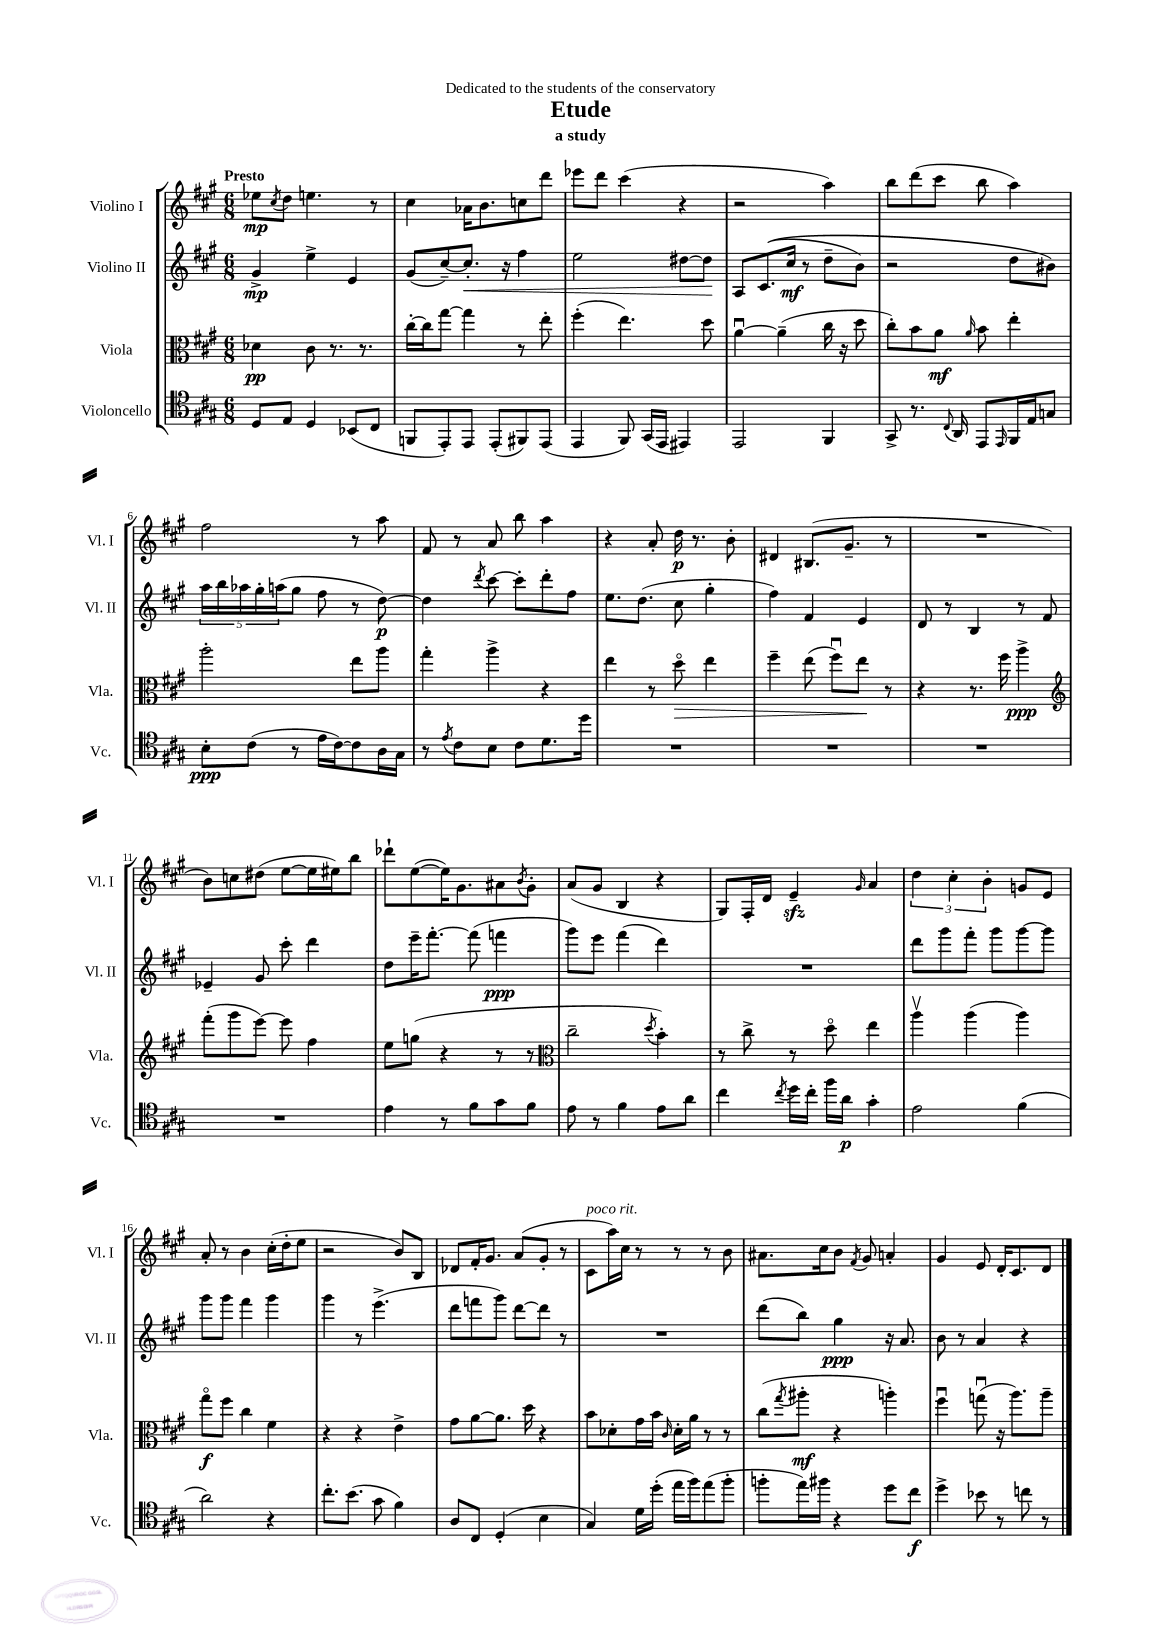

**kern	**dynam	**kern	**dynam	**kern	**dynam	**kern	**dynam
*part4	*part4	*part3	*part3	*part2	*part2	*part1	*part1
*staff4	*staff4	*staff3	*staff3	*staff2	*staff2	*staff1	*staff1
*I"Violoncello	*	*I"Viola	*	*I"Violino II	*	*I"Violino I	*
*I'Vc.	*	*I'Vla.	*	*I'Vl. II	*	*I'Vl. I	*
*clefC4	*	*clefC3	*	*clefG2	*	*clefG2	*
*k[f#c#g#]	*	*k[f#c#g#]	*	*k[f#c#g#]	*	*k[f#c#g#]	*
*M6/8	*	*M6/8	*	*M6/8	*	*M6/8	*
=1	=1	=1	=1	=1	=1	=1	=1
!	!	!	!	!	!	!LO:TX:a:B:t=Presto	!
8D/L	.	4d-X\	pp	4g#^/	mp	8ee-X\L	mp
.	.	.	.	.	.	8qcc#/	.
8E/J	.	.	.	.	.	8dd\J	.
4D/	.	8c#\	.	4ee^\	.	4.een\	.
.	.	8.r	.	.	.	.	.
(8BB-X/L	.	.	.	4e/	.	.	.
.	.	8.r	.	.	.	.	.
8C#/J	.	.	.	.	.	8r	.
=2	=2	=2	=2	=2	=2	=2	=2
8FFn/L	.	[16cc#'\LL	.	(8g#/L	.	4cc#\	.
.	.	16cc#\J]	.	.	.	.	.
8EE'/)	.	[8gg#\J	.	[8cc#~/)	.	.	.
!	!	!	!	!	!LO:HP:b	!	!
8EE/J	.	4gg#\]	.	8.cc#'/J]	<	16a-X\KL	.
.	.	.	.	.	.	8.b\	.
(8EE'/L	.	.	.	.	.	.	.
.	.	.	.	16r	.	.	.
8FF#X/)	.	8r	.	4ff#\	.	8ccn\	.
(8EE/J	.	8ee'\	.	.	.	8ddd\J	.
=3	=3	=3	=3	=3	=3	=3	=3
4EE/	.	(4ff#'\	.	2ee\	.	8eee-X\L	.
.	.	.	.	.	.	8ddd\J	.
8FF#/)	.	4.ee\)	.	.	.	(4ccc#\	.
(16GG#/LL	.	.	.	.	.	.	.
16EE/JJ	.	.	.	.	.	.	.
4EE#X/)	.	.	.	[8dd#X\L	.	4r	.
.	.	8dd\	.	8dd#\J]	.	.	.
.	.	.	.	.	[	.	.
=4	=4	=4	=4	=4	=4	=4	=4
2EE/	.	[4au\	.	8A/L	.	2r	.
.	.	.	.	((8.c#/	.	.	.
.	.	(4a~\]	.	.	.	.	.
.	.	.	.	16cc#/Jk	mf	.	.
.	.	.	.	8r	.	.	.
4FF#/	.	16cc#\	.	8dd~\L	.	4aa\)	.
.	.	16r	.	.	.	.	.
.	.	8dd\	.	8b\J)	.	.	.
=5	=5	=5	=5	=5	=5	=5	=5
8GG#^/	.	8cc#'\L)	.	2r	.	8bb\L	.
8.r	.	8b\	.	.	.	(8ddd\	.
.	.	8a\J	mf	.	.	8ccc#\J	.
8qqC#/	.	.	.	.	.	.	.
16AA/	.	.	.	.	.	.	.
.	.	16qqa/	.	.	.	.	.
8EE/L	.	8b\	.	.	.	8bb\	.
16qqEE/	.	.	.	.	.	.	.
16FF#/L	.	4ee'\	.	8dd\L	.	4aa\)	.
16E/J	.	.	.	.	.	.	.
8Gn/J	.	.	.	8b#X\J)	.	.	.
!!LO:LB:g=z
=6	=6	=6	=6	=6	=6	=6	=6
8B'\L	ppp	2aa'\	.	20aa\LL	.	2ff#\	.
.	.	.	.	20bb\	.	.	.
.	.	.	.	20aa-X\	.	.	.
(8c#\J	.	.	.	.	.	.	.
.	.	.	.	20gg#'\	.	.	.
.	.	.	.	(20aan\J	.	.	.
8r	.	.	.	8gg#\J	.	.	.
16e\LL	.	.	.	8ff#\	.	.	.
[16c#\J)	.	.	.	.	.	.	.
8c#\]	.	8ee\L	.	8r	.	8r	.
16A\L	.	8aa\J	.	[8dd\)	p	8aa\	.
16G#\JJ	.	.	.	.	.	.	.
=7	=7	=7	=7	=7	=7	=7	=7
8r	.	4gg#'\	.	4dd\]	.	8f#/	.
8qe/	.	.	.	.	.	.	.
8c#\L	.	.	.	.	.	8r	.
.	.	.	.	8qddd/	.	.	.
8B\J	.	4aa^\	.	[8ccc#\	.	8a/	.
8c#\L	.	.	.	8ccc#'\L]	.	8bb\	.
8.d\	.	4r	.	8ddd'\	.	4aa\	.
.	.	.	.	8ff#\J	.	.	.
16dd\Jk	.	.	.	.	.	.	.
=8	=8	=8	=8	=8	=8	=8	=8
2.r	.	4ee\	.	8.ee\L	.	4r	.
.	.	.	.	(8.dd\J	.	.	.
.	.	8r	.	.	.	8a'/	.
!	!	!	!LO:HP:b	!	!	!	!
.	.	8dd\	>	8cc#\	.	16dd\	p
.	.	.	.	.	.	8.r	.
.	.	4ee\	.	4gg#'\	.	.	.
.	.	.	.	.	.	8b'\	.
=9	=9	=9	=9	=9	=9	=9	=9
2.r	.	4ff#~\	.	4ff#\)	.	4d#X/	.
.	.	(8ee\	.	4f#/	.	(8.B#X/L	.
.	.	8ff#u\L)	.	.	.	.	.
.	.	.	.	.	.	8.g#~/J	.
.	.	8ee\J	.	4e/	.	.	.
.	.	8r	]	.	.	8r	.
=10	=10	=10	=10	=10	=10	=10	=10
2.r	.	4r	.	8d/	.	2.r	.
.	.	.	.	8r	.	.	.
.	.	8.r	.	4B/	.	.	.
.	.	16ff#\	.	.	.	.	.
.	.	4aa^\	ppp	8r	.	.	.
.	.	.	.	8f#/	.	.	.
!!LO:LB:g=z
=11	=11	=11	=11	=11	=11	=11	=11
*	*	*clefG2	*	*	*	*	*
2.r	.	(8fff#'\L	.	4e-X~/	.	8b\L)	.
.	.	8ggg#\	.	.	.	8ccn\	.
.	.	[8eee\J)	.	8g#/	.	(8dd#X\J	.
.	.	8eee\]	.	8ccc#'\	.	[8ee\L	.
.	.	4ff#\	.	4ddd\	.	16ee\L]	.
.	.	.	.	.	.	16ee#X\J)	.
.	.	.	.	.	.	8bb\J	.
=12	=12	=12	=12	=12	=12	=12	=12
4e\	.	8ee\L	.	8dd\L	.	8ddd-X`\L	.
.	.	(8ggn\J	.	16eee~\K	.	([8ee\	.
.	.	.	.	[8.fff#'\J	.	.	.
8r	.	4r	.	.	.	16ee\K])	.
.	.	.	.	.	.	8.g#\	.
8f#\L	.	.	.	(8fff#\]	.	.	.
8g#\	.	8r	.	4fffn\	ppp	8a#X\	.
.	.	.	.	.	.	8qb/	.
8f#\J	.	8r	.	.	.	8g#'\J	.
=13	=13	=13	=13	=13	=13	=13	=13
*	*	*clefC3	*	*	*	*	*
8e\	.	2cc#~\	.	8ggg#\L)	.	(8a/L	.
8r	.	.	.	8eee\J	.	8g#/J	.
4f#\	.	.	.	(4fff#\	.	4B/	.
.	.	8qdd/	.	.	.	.	.
8e\L	.	4b'\)	.	4ddd\)	.	4r	.
8a\J	.	.	.	.	.	.	.
=14	=14	=14	=14	=14	=14	=14	=14
4cc#\	.	8r	.	2.r	.	8G#/L)	.
.	.	8cc#^\	.	.	.	16F#'/L	.
.	.	.	.	.	.	16d/JJ	.
8qcc#/	.	.	.	.	.	.	.
16dd\LL	.	8r	.	.	.	4ezz~/	.
16cc#'\JJ	.	.	.	.	.	.	.
16ff#\LL	.	8dd\	.	.	.	.	.
16a\JJ	p	.	.	.	.	.	.
.	.	.	.	.	.	16qqg#/	.
4g#'\	.	4ee\	.	.	.	4a/	.
=15	=15	=15	=15	=15	=15	=15	=15
2e\	.	4aav\	.	8ddd\L	.	6dd\	.
.	.	.	.	8ggg#\	.	.	.
.	.	.	.	.	.	6cc#'\	.
.	.	(4aa\	.	8fff#'\J	.	.	.
.	.	.	.	.	.	6b'\	.
.	.	.	.	8ggg#\L	.	.	.
(4f#\	.	4aa\)	.	[8ggg#\	.	8gn/L	.
.	.	.	.	8ggg#\J]	.	8e/J	.
!!LO:LB:g=z
=16	=16	=16	=16	=16	=16	=16	=16
2a\)	.	8gg#\L	f	8ggg#\L	.	8a'/	.
.	.	8ff#\J	.	8ggg#\J	.	8r	.
.	.	4cc#\	.	4fff#\	.	4b\	.
4r	.	4f#\	.	4ggg#\	.	(16cc#'\LL	.
.	.	.	.	.	.	16dd'\J	.
.	.	.	.	.	.	8ee\J	.
=17	=17	=17	=17	=17	=17	=17	=17
8.cc#'\L	.	4r	.	4ggg#\	.	2r	.
(8.b\J	.	.	.	.	.	.	.
.	.	4r	.	8r	.	.	.
8g#\	.	.	.	(4.eee^\	.	.	.
4f#\)	.	4e^\	.	.	.	8b/L)	.
.	.	.	.	.	.	8B/J	.
=18	=18	=18	=18	=18	=18	=18	=18
8A/L	.	8g#\L	.	8ddd\L	.	8d-X/L	.
8C#/J	.	[8a\	.	8fffn\	.	16f#'/K	.
.	.	.	.	.	.	8.g#/J	.
(4D'/	.	8.a\J]	.	8ggg#\J)	.	.	.
.	.	.	.	[8ddd\L	.	(8a/L	.
.	.	16dd\	.	.	.	.	.
4B\	.	4r	.	8ddd\J]	.	8g#'/J	.
.	.	.	.	8r	.	8r	.
=19	=19	=19	=19	=19	=19	=19	=19
!	!	!	!	!	!	!LO:TX:a:i:t=poco rit.	!
4G#/)	.	8b\L	.	2.r	.	8c#\L	.
.	.	8d-X'\	.	.	.	16aa\L)	.
.	.	.	.	.	.	16cc#\JJ	.
16d\LL	.	16g#\L	.	.	.	8r	.
(16dd'\JJ	.	16b\JJ	.	.	.	.	.
.	.	16qqc#/	.	.	.	.	.
16ee\LL	.	16d-'\LL	.	.	.	8r	.
16ff#\J)	.	16a\JJ	.	.	.	.	.
(8ee\	.	8r	.	.	.	8r	.
8ff#'\J	.	8r	.	.	.	8b\	.
=20	=20	=20	=20	=20	=20	=20	=20
8ffn'\L	.	(8cc#\L	.	(8ddd\L	.	8.a#X\L	.
.	.	8qgg#/	.	.	.	.	.
16ee\L)	.	8aa#X'\J	mf	8bb\J)	.	.	.
16ff#X\JJ	.	.	.	.	.	16cc#\k	.
4r	.	4r	.	4gg#\	ppp	8b\J	.
.	.	.	.	.	.	8qf#/	.
.	.	.	.	.	.	8g#/	.
8dd\L	.	4aan'\)	.	16r	.	4an'/	.
.	.	.	.	8.a/	.	.	.
8cc#\J	f	.	.	.	.	.	.
=21	=21	=21	=21	=21	=21	=21	=21
4dd^\	.	4ff#u\	.	8b\	.	4g#/	.
.	.	.	.	8r	.	.	.
8b-X\	.	(8ggnu\	.	4a/	.	8e/	.
8r	.	16r	.	.	.	16d'/KL	.
.	.	8.aa\L)	.	.	.	8.c#/	.
8ccn\	.	.	.	4r	.	.	.
8r	.	8aa~\J	.	.	.	8d/J	.
==	==	==	==	==	==	==	==
*-	*-	*-	*-	*-	*-	*-	*-
